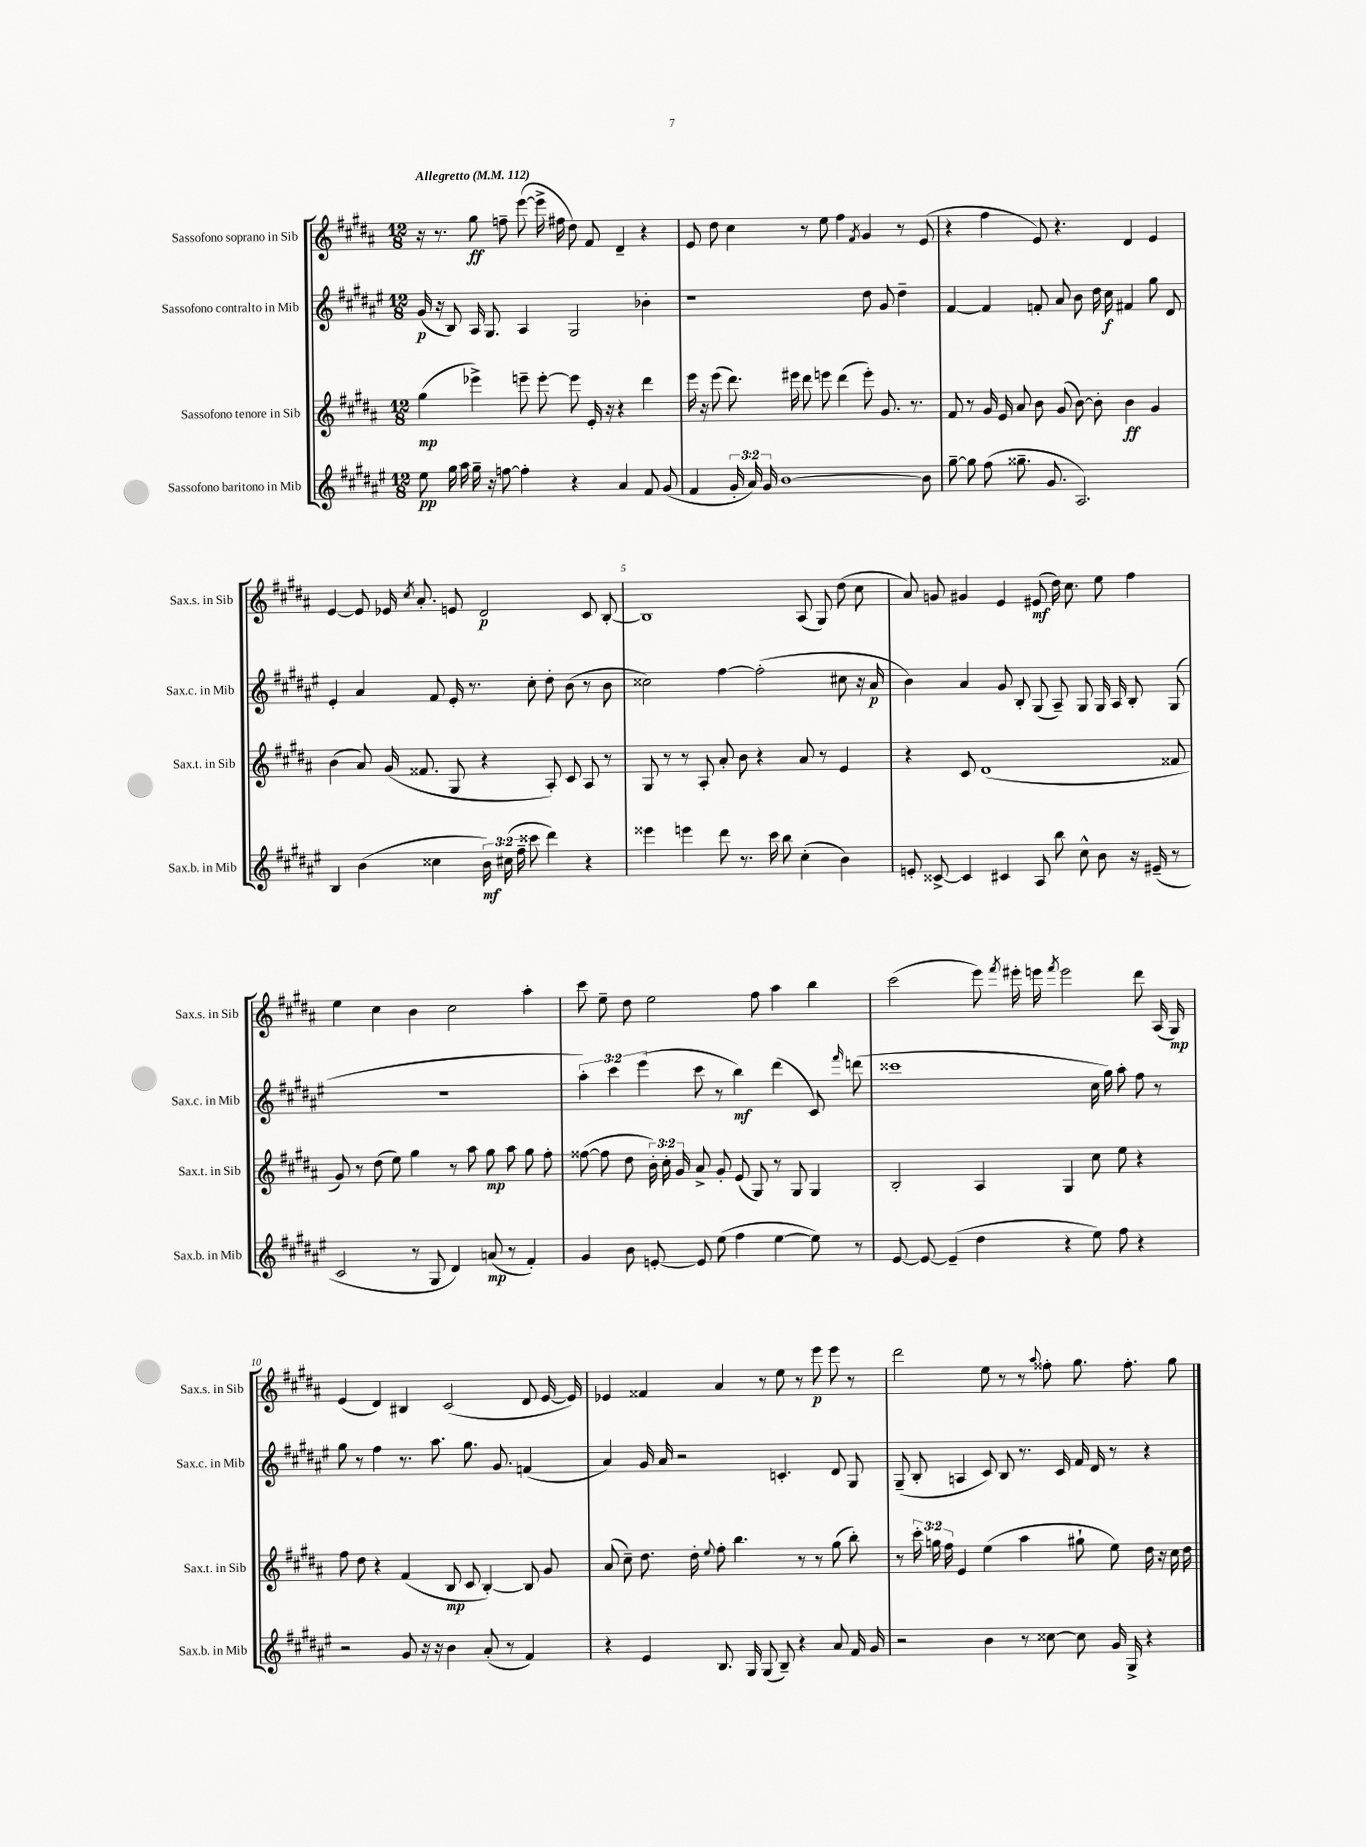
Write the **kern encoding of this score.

**kern	**dynam	**kern	**dynam	**kern	**dynam	**kern	**dynam
*part4	*part4	*part3	*part3	*part2	*part2	*part1	*part1
*staff4	*staff4	*staff3	*staff3	*staff2	*staff2	*staff1	*staff1
*I"Sassofono baritono in Mib	*	*I"Sassofono tenore in Sib	*	*I"Sassofono contralto in Mib	*	*I"Sassofono soprano in Sib	*
*I'Sax.b. in Mib	*	*I'Sax.t. in Sib	*	*I'Sax.c. in Mib	*	*I'Sax.s. in Sib	*
*clefG2	*	*clefG2	*	*clefG2	*	*clefG2	*
*k[f#c#g#d#a#e#]	*	*k[f#c#g#d#a#]	*	*k[f#c#g#d#a#e#]	*	*k[f#c#g#d#a#]	*
*M12/8	*	*M12/8	*	*M12/8	*	*M12/8	*
*MM112	*	*MM112	*	*MM112	*	*MM112	*
=1	=1	=1	=1	=1	=1	=1	=1
!	!	!	!	!	!	!LO:TX:a:B:t=Allegretto	!
8ee#\	pp	(4gg#\	mp	(16g#/	p	16r	.
.	.	.	.	16r	.	8.r	.
16gg#\	.	.	.	8B/)	.	.	.
16aa#\	.	.	.	.	.	.	.
16gg#~\	.	4eee-X^\)	.	16A#/	.	8gg#\	ff
16r	.	.	.	8.G#/	.	.	.
[8ffn\	.	.	.	.	.	8ffn~\	.
4ff'\]	.	8eeen~\	.	4A#/	.	([8eee\	.
.	.	[8eee'\	.	.	.	16eee^\]	.
.	.	.	.	.	.	16ff#X\	.
4r	.	8eee\]	.	2G#/	.	8dd#\)	.
.	.	16e'/	.	.	.	8f#/	.
.	.	16r	.	.	.	.	.
4a#/	.	4r	.	.	.	4d#~/	.
8f#/	.	4ddd#\	.	4b-X'\	.	4r	.
(8g#/	.	.	.	.	.	.	.
=2	=2	=2	=2	=2	=2	=2	=2
4f#/	.	16eee\	.	1r	.	8e/	.
.	.	16r	.	.	.	.	.
.	.	(8eee\	.	.	.	8dd#\	.
24g#'/	.	8.ddd#\)	.	.	.	4cc#\	.
24a#/)	.	.	.	.	.	.	.
24g#/	.	.	.	.	.	.	.
[1b	.	.	.	.	.	.	.
.	.	16eee#X\	.	.	.	.	.
.	.	8ddd#\	.	.	.	8r	.
.	.	8eeen\	.	.	.	8ee\	.
.	.	(4ddd#\	.	.	.	4ff#\	.
.	.	.	.	.	.	8qf#/	.
.	.	8eee'\)	.	8dd#\	.	4g#/	.
.	.	8.g#/	.	8g#/	.	.	.
.	.	.	.	4dd#~\	.	8r	.
.	.	8.r	.	.	.	.	.
8b\]	.	.	.	.	.	(8e/	.
=3	=3	=3	=3	=3	=3	=3	=3
[8gg#~\	.	8f#/	.	[4f#/	.	4r	.
8gg#\]	.	8r	.	.	.	.	.
(8ff#\	.	16g#/	.	4f#/]	.	4ff#\	.
.	.	16e/	.	.	.	.	.
8.gg##X~\	.	8a#/	.	.	.	.	.
.	.	8b\	.	8fn'/	.	8e/)	.
8.g#/	.	.	.	.	.	.	.
.	.	(8g#/	.	8a#/	.	4.r	.
2.A#/)	.	[8b\)	.	8b\	.	.	.
.	.	8b'\]	.	16dd#\	.	.	.
.	.	.	.	16cc#\	f	.	.
.	.	4b\	ff	4f#X/	.	4d#/	.
.	.	4g#/	.	8gg#\	.	4e/	.
.	.	.	.	8d#/	.	.	.
!!LO:LB:g=z
=4	=4	=4	=4	=4	=4	=4	=4
4B/	.	(4b\	.	4e#'/	.	[4e/	.
(4b\	.	8a#/)	.	4a#/	.	8e/]	.
.	.	(16g#/	.	.	.	16e-X/	.
.	.	.	.	.	.	8qcc#/	.
.	.	8.f##X/	.	.	.	8.a#'/	.
4cc##X\	.	.	.	8f#/	.	.	.
.	.	8G#/	.	16e#'/	.	8en/	.
.	.	.	.	8.r	.	.	.
24b\)	mf	4r	.	.	.	2d#/	p
(24cc#X\	.	.	.	.	.	.	.
24ff#~\	.	.	.	.	.	.	.
8ccc##X\	.	.	.	8cc#'\	.	.	.
4ddd#\)	.	8A#'/)	.	8dd#'\	.	.	.
.	.	8c#/	.	(8b\	.	.	.
4r	.	8A#/	.	8r	.	8c#/	.
.	.	8r	.	8b\	.	[8B'/	.
=5	=5	=5	=5	=5	=5	=5	=5
4eee##X\	.	8G#/	.	2cc##X\)	.	1B]	.
.	.	8r	.	.	.	.	.
4eeen\	.	8r	.	.	.	.	.
.	.	8A#'/	.	.	.	.	.
8ddd#\	.	8a#'/	.	[4ff#\	.	.	.
8.r	.	8b\	.	.	.	.	.
.	.	4r	.	(2ff#'\]	.	.	.
16ccc#\	.	.	.	.	.	.	.
8bb\	.	.	.	.	.	.	.
(4cc#'\	.	8a#/	.	.	.	(8A#/	.
.	.	8r	.	.	.	8G#/)	.
4b\)	.	4e/	.	8cc#X\	.	(8dd#\	.
.	.	.	.	16r	.	8cc#\	.
.	.	.	.	16a#/	p	.	.
=6	=6	=6	=6	=6	=6	=6	=6
8en'/	.	4r	.	4b\)	.	8a#/)	.
[8c##X^/	.	.	.	.	.	8gn/	.
4c##/]	.	8c#/	.	4a#/	.	4g#X/	.
.	.	(1d#	.	.	.	.	.
4c#X/	.	.	.	8g#/	.	4e/	.
.	.	.	.	8B'/	.	.	.
8A#/	.	.	.	(8G#/	.	(8e#X/	mf
8bb\	.	.	.	8A#~/)	.	16dd#\)	.
.	.	.	.	.	.	8.cc#\	.
8cc#^^\	.	.	.	8G#/	.	.	.
8b\	.	.	.	16G#/	.	8ee\	.
.	.	.	.	16A#/	.	.	.
16r	.	.	.	8B'/	.	4ff#\	.
(16e#X~/	.	.	.	.	.	.	.
8r	.	8f##X/	.	(8G#/	.	.	.
!!LO:LB:g=z
=7	=7	=7	=7	=7	=7	=7	=7
2c#/	.	8g#/)	.	1.r	.	4ee\	.
.	.	8r	.	.	.	.	.
.	.	(8dd#\	.	.	.	4cc#\	.
.	.	8ee\)	.	.	.	.	.
8r	.	4gg#\	.	.	.	4b\	.
8G#/	.	.	.	.	.	.	.
4d#/)	.	8r	.	.	.	2cc#\	.
.	.	8aa#\	.	.	.	.	.
(8an/	mp	8gg#\	mp	.	.	.	.
8r	.	8aa#\	.	.	.	.	.
4f#'/)	.	8gg#\	.	.	.	4aa#'\	.
.	.	8ff#'\	.	.	.	.	.
=8	=8	=8	=8	=8	=8	=8	=8
4g#/	.	([8ff##X\	.	6aa#'\)	.	8ccc#\	.
.	.	8ff##\]	.	.	.	8ee~\	.
.	.	.	.	6ccc#\	.	.	.
8b\	.	8dd#\	.	.	.	8dd#\	.
.	.	.	.	(6eee#\	.	.	.
[8en'/	.	24b'\)	.	.	.	2ee\	.
.	.	24cc#'\	.	.	.	.	.
.	.	24g#/	.	.	.	.	.
8e/]	.	8a#^/	.	8ccc#\	.	.	.
(8ee#\	.	8g#'/	.	8r	.	.	.
4ff#\	.	(8e/	.	4bb\)	mf	.	.
.	.	8G#/)	.	.	.	8ff#\	.
[4ee#\	.	8r	.	(4ddd#\	.	4aa#\	.
.	.	8G#/	.	.	.	.	.
8ee#\])	.	4G#/	.	8c#/)	.	4bb\	.
.	.	.	.	16qqfff#/	.	.	.
8r	.	.	.	(8dddn\	.	.	.
=9	=9	=9	=9	=9	=9	=9	=9
[8e#/	.	2B'/	.	1ccc##X	.	(2ccc#\	.
8e#/_	.	.	.	.	.	.	.
(4e#~/]	.	.	.	.	.	.	.
4dd#\	.	4A#/	.	.	.	8eee\)	.
.	.	.	.	.	.	8qfff#/	.
.	.	.	.	.	.	16eee#X'\	.
.	.	.	.	.	.	16eeen\	.
.	.	.	.	.	.	8qfff#/	.
4r	.	4G#/	.	.	.	2eee\	.
8ee#\)	.	8cc#\	.	16cc#\	.	.	.
.	.	.	.	16gg#\)	.	.	.
8ff#\	.	8ee\	.	8aa#'\	.	.	.
4r	.	4r	.	8ff#\	.	8ddd#\	.
.	.	.	.	8r	.	(16A#/	.
.	.	.	.	.	.	16G#/)	mp
!!LO:LB:g=z
=10	=10	=10	=10	=10	=10	=10	=10
2r	.	8ff#\	.	8gg#\	.	(4e/	.
.	.	8dd#\	.	8r	.	.	.
.	.	4r	.	4ff#\	.	4d#/)	.
8g#/	.	(4f#/	.	8.r	.	4B#X/	.
16r	.	.	.	.	.	.	.
16r	.	.	.	8.aa#\	.	.	.
4b\	.	8B/	mp	.	.	(2c#/	.
.	.	8c#/	.	8.gg#\	.	.	.
(8a#'/	.	[4B'/)	.	.	.	.	.
.	.	.	.	8.g#/	.	.	.
8r	.	.	.	.	.	.	.
4f#/)	.	8B/]	.	(4fn/	.	8d#/	.
.	.	8g#/	.	.	.	[16e/	.
.	.	.	.	.	.	16e/])	.
=11	=11	=11	=11	=11	=11	=11	=11
4r	.	(8a#/	.	4a#/)	.	4e-X/	.
.	.	8cc#~\)	.	.	.	.	.
4e#/	.	8.dd#\	.	16g#/	.	4f##X/	.
.	.	.	.	16a#/	.	.	.
.	.	.	.	2r	.	.	.
.	.	16dd#'\	.	.	.	.	.
.	.	8qqee/	.	.	.	.	.
8.B/	.	8ff#'\	.	.	.	4a#/	.
.	.	4.bb\	.	.	.	.	.
16G#/	.	.	.	.	.	.	.
(8G#/	.	.	.	.	.	8r	.
8B~/)	.	.	.	4.cn'/	.	8ee\	.
4r	.	8r	.	.	.	8r	.
.	.	8r	.	.	.	8eee\	p
8a#/	.	(8gg#\	.	8d#/	.	8eee\	.
16f#/	.	8bb'\)	.	8G#/	.	8r	.
16g#/	.	.	.	.	.	.	.
=12	=12	=12	=12	=12	=12	=12	=12
2r	.	8r	.	(8G#~/	.	2ddd#\	.
.	.	24ccc#'\	.	8B'/	.	.	.
.	.	24ggn\	.	.	.	.	.
.	.	24ff#\	.	.	.	.	.
.	.	4e/	.	4An/	.	.	.
4b\	.	(4ee\	.	8c#/)	.	8ee\	.
.	.	.	.	8B/	.	8r	.
8r	.	4aa#\	.	8.r	.	8r	.
.	.	.	.	.	.	8qqaa#/	.
[8cc##X\	.	.	.	.	.	8ff##X'\	.
.	.	.	.	16c#/	.	.	.
8cc##\]	.	8gg#X`\	.	16f#/	.	8.gg#\	.
.	.	.	.	16d#/	.	.	.
16g#/	.	8ee\)	.	8r	.	.	.
16G#^/	.	.	.	.	.	8.ff##'\	.
4r	.	16dd#\	.	4r	.	.	.
.	.	16r	.	.	.	.	.
.	.	16cc#\	.	.	.	8gg#\	.
.	.	16dd#\	.	.	.	.	.
==	==	==	==	==	==	==	==
*-	*-	*-	*-	*-	*-	*-	*-
